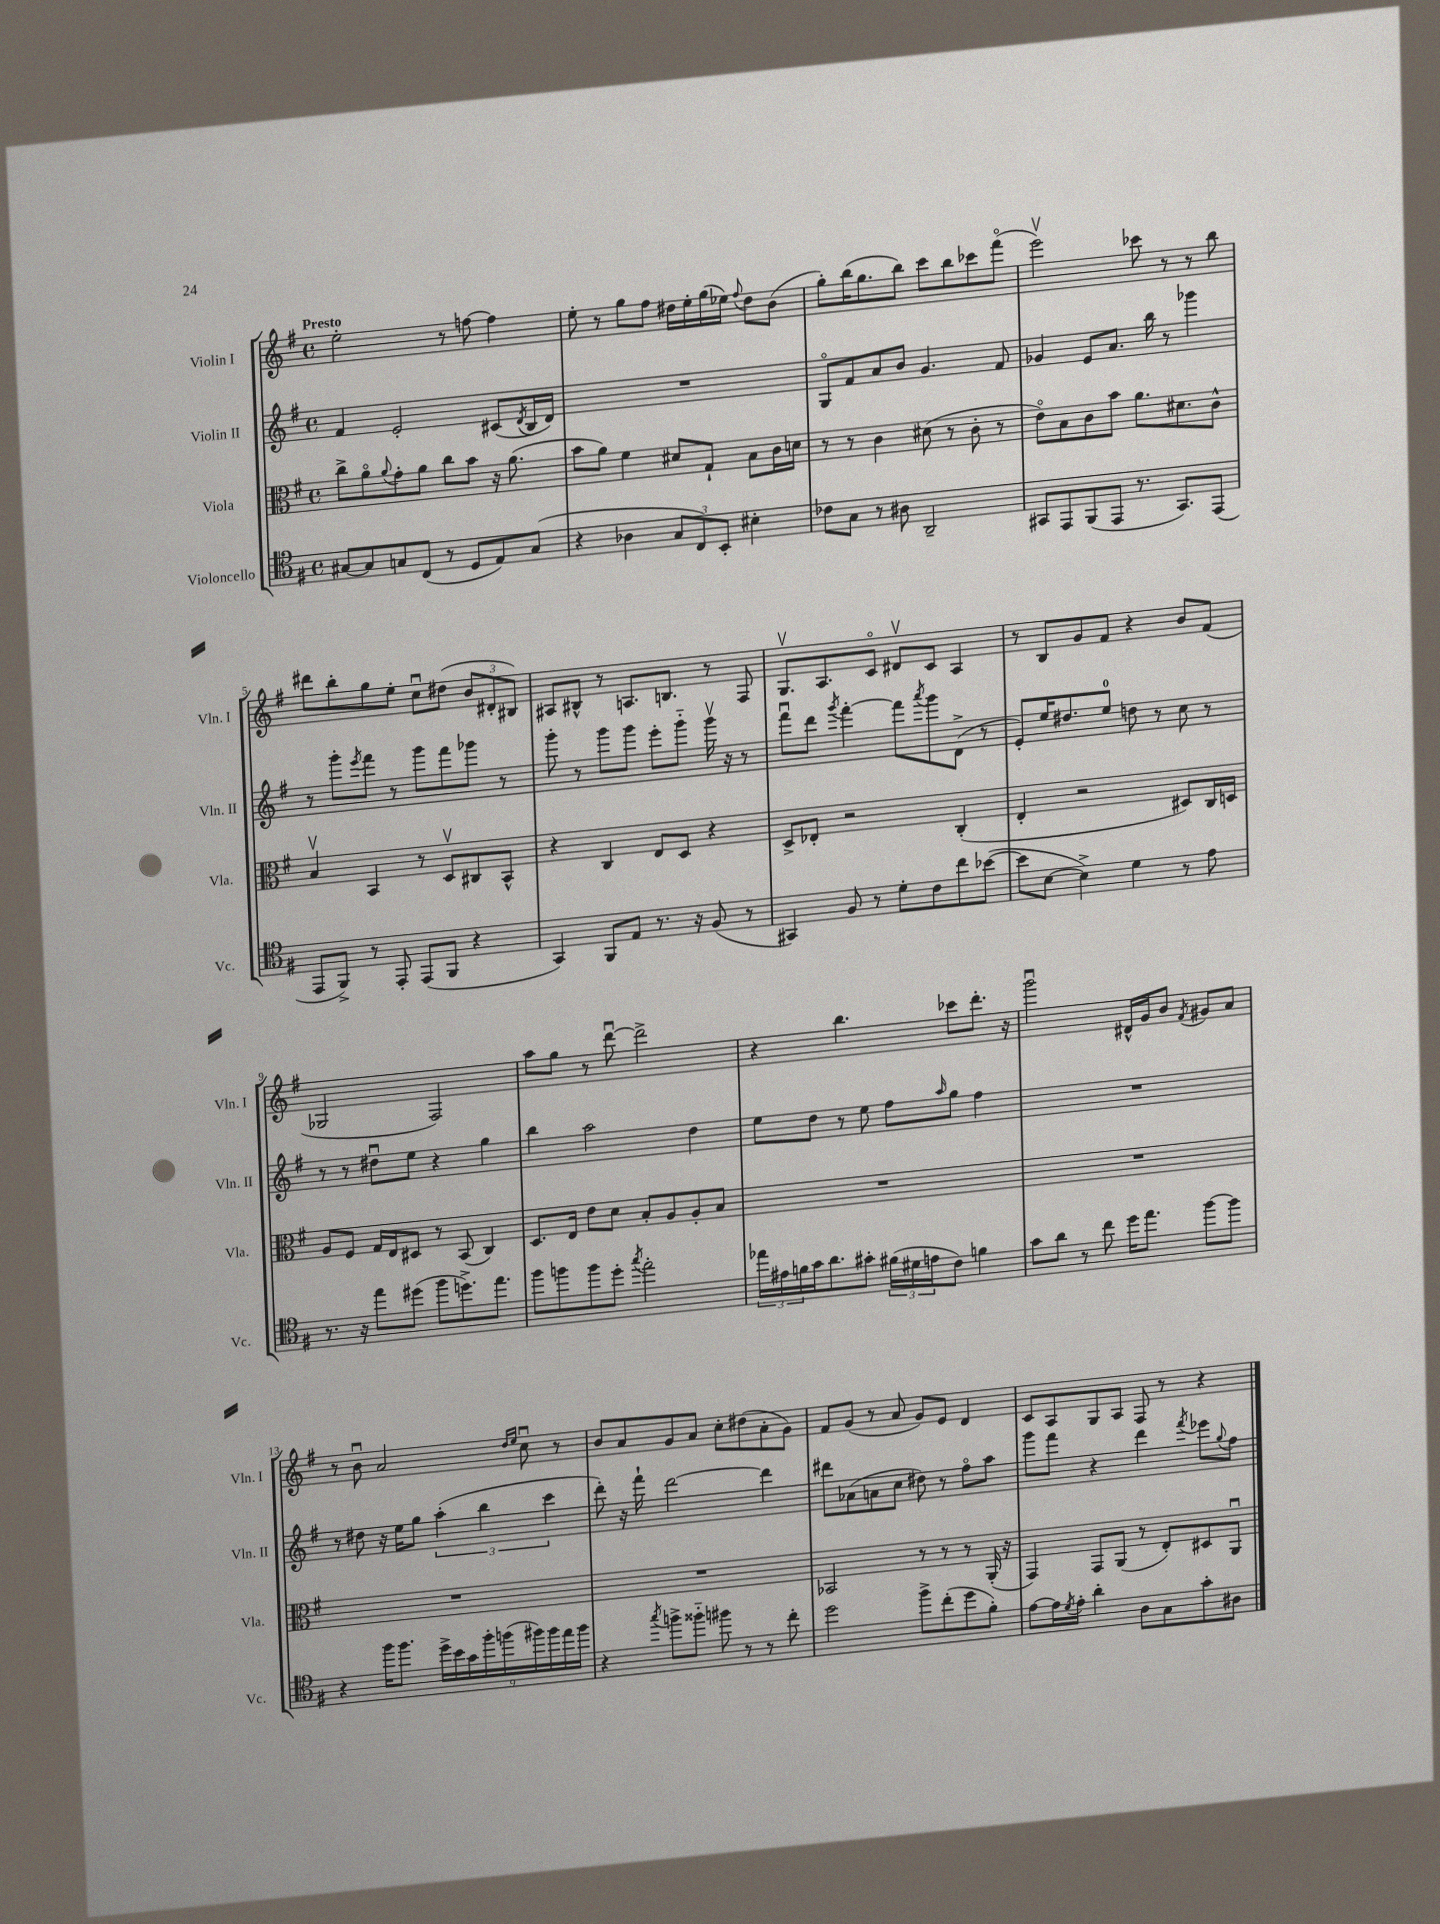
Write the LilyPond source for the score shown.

<<
\new StaffGroup <<
\new Staff = "s0" \with { instrumentName = "Violin I" shortInstrumentName = "Vln. I" } {
    \clef treble \key g \major \defaultTimeSignature \time 4/4 \tempo "Presto"
    e''2-. r8 f''8~ f''4 |
    e''8-. r8 g''8 fis''8 dis''16 e''16-. g''16( ees''16) \appoggiatura { fis''8 } dis''8 b'8( |
    g''8-.) b''16( g''8. b''8) c'''8 b''8 ces'''8 fis'''8\flageolet( |
    e'''2\upbow) ces'''8 r8 r8 b''8 |
    dis'''8 b''8-. g''8 e''8-. c''8\downbow dis''8( \tuplet 3/2 { b'8 dis'8-. bis8) } |
    ais8 bis8-^ r8 a8. b8. r8 fis8 |
    g8.\upbow a8. c'8\flageolet dis'8\upbow c'8 a4 |
    r8 b8 g'8 fis'8 r4 b'8 fis'8( |
    ges2 fis2) |
    a''8 g''8 r8 d'''8~\downbow d'''2-> |
    r4 b''4. ces'''8 d'''8.-. r16 |
    g'''2\downbow dis'16-^ g'16 b'8 \acciaccatura { fis'8 } gis'8 a'8 |
    r8 b'8\downbow a'2 \grace { d''16 e''16 } c''8\downbow r8 |
    b'8 a'8 g'8 a'8 c''8-. dis''8( a'8-. g'8) |
    fis'8 g'8( r8 a'8 g'8) e'8 d'4 |
    c'8 a8 g8 a8 fis8 r8 r4 \bar "|." |
}
\new Staff = "s1" \with { instrumentName = "Violin II" shortInstrumentName = "Vln. II" } {
    \clef treble \key g \major \defaultTimeSignature \time 4/4
    fis'4 e'2-. cis'8( \acciaccatura { d'8 } b16 d'16) |
    R1 |
    g8\flageolet fis'8 a'8 b'8 g'4. fis'8 |
    ges'4 e'8 a'8. b''16 r8 ges'''4 |
    r8 g'''8-. \acciaccatura { e'''8 } fis'''8 r8 g'''8 fis'''8 ges'''8 r8 |
    g'''8-. r8 g'''8 g'''8 e'''8-. g'''8-_ g'''16\upbow r16 r8 |
    fis'''8\downbow d'''8 \acciaccatura { g'''8 } fis'''4~-. fis'''8 \acciaccatura { a'''8 } g'''8 d'8->( r8 |
    e'8-.) e''16 dis''8. e''8-0 d''8 r8 c''8 r8 |
    r8 r8 dis''8\downbow e''8 r4 g''4 |
    b''4 a''2 d''4 |
    e''8 d''8 r8 e''8 fis''8 \grace { a''16 } g''8 fis''4 |
    R1 |
    r8 dis''8 r16 e''16 g''8 \tuplet 3/2 { a''4-.( b''4 c'''4 } |
    d'''8-.) r16 fis'''16-! d'''2~ d'''4 |
    dis'''8 aes'8( a'8 c''8 dis''8) r8 fis''8\flageolet a''8 |
    g'''8 fis'''8 r4 d'''4 \acciaccatura { fis'''8 } ees'''8 \appoggiatura { g''8 } fis''8 \bar "|." |
}
\new Staff = "s2" \with { instrumentName = "Viola" shortInstrumentName = "Vla." } {
    \clef alto \key g \major \defaultTimeSignature \time 4/4
    c''8-> a'8\flageolet \appoggiatura { a'8 } g'8-. a'8 c''8 b'8 r16 a'8.( |
    b'8 a'8) fis'4 dis'8 g8-! b8 c'16 d'16 |
    r8 r8 c'4 dis'8( r8 c'8-. r8 |
    e'8\flageolet) b8 c'8 b'8 a'8. dis'8. c'8-^ |
    b4\upbow b,4 r8 d8\upbow cis8 b,8-^ |
    r4 c4 e8 d8 r4 |
    d8-> ees8-. r2 c4-.( |
    e4-. r2 dis8) c16 d16 |
    a8 fis8 g16 e16 dis8 r8 b,8( c4) |
    d8. e16 e'8 d'8 b8-. a8 a8-. b8 |
    R1 |
    R1 |
    R1 |
    R1 |
    bes,2 r8 r8 r8 a,16-.( r16 |
    g,4) g,8 a,8( r8 e8-.) dis8 a,8\downbow \bar "|." |
}
\new Staff = "s3" \with { instrumentName = "Violoncello" shortInstrumentName = "Vc." } {
    \clef tenor \key g \major \defaultTimeSignature \time 4/4
    gis8~ gis8 g8 c8( r8 d8 e8) g8( |
    r4 aes4 \tuplet 3/2 { g8 c8) b,8-. } bis4-. |
    ces'8 g8 r8 ais8 a,2-- |
    gis,8 e,8 fis,8( e,8 r8. gis,8.) e,8( |
    e,8 fis,8->) r8 e,8-. e,8( fis,8 r4 |
    g,4) fis,8 e8 r8. r16 fis8( r8 |
    gis,4) fis8 r8 d'8-. c'8 c''8 bes'8~( |
    bes'8 b8~ b4->) d'4 r8 e'8 |
    r8. r16 e''8 dis''8( fis''8 d''8.->) e''8. |
    fis''8 f''8 f''8 d''8-. \acciaccatura { g''8 } e''2-. |
    \tuplet 3/2 { ees''16 eis'16 f'16 } g'16 a'8. gis'8-. \tuplet 3/2 { fis'16( dis'16 e'16 } c'8) f'4 |
    g'8 a'8 r8 c''8 d''16 e''8. fis''8~ fis''8 |
    r4 fis''16 fis''8. \tuplet 9/8 { d''16-> b'16 g'16 fis''16-. f''16( fis''16) fis''16 e''16 fis''16 } |
    r4 \acciaccatura { g''8 } f''8-> fisis''8-_ fis''8 r8 r8 c''8-. |
    d''2 fis''8-> c''8-.( d''8 fis'8-.) |
    e'8~ e'16 \acciaccatura { d'8 } e'16-. a'4-. a8 g8 g'8-. ais8 \bar "|." |
}
>>
>>
